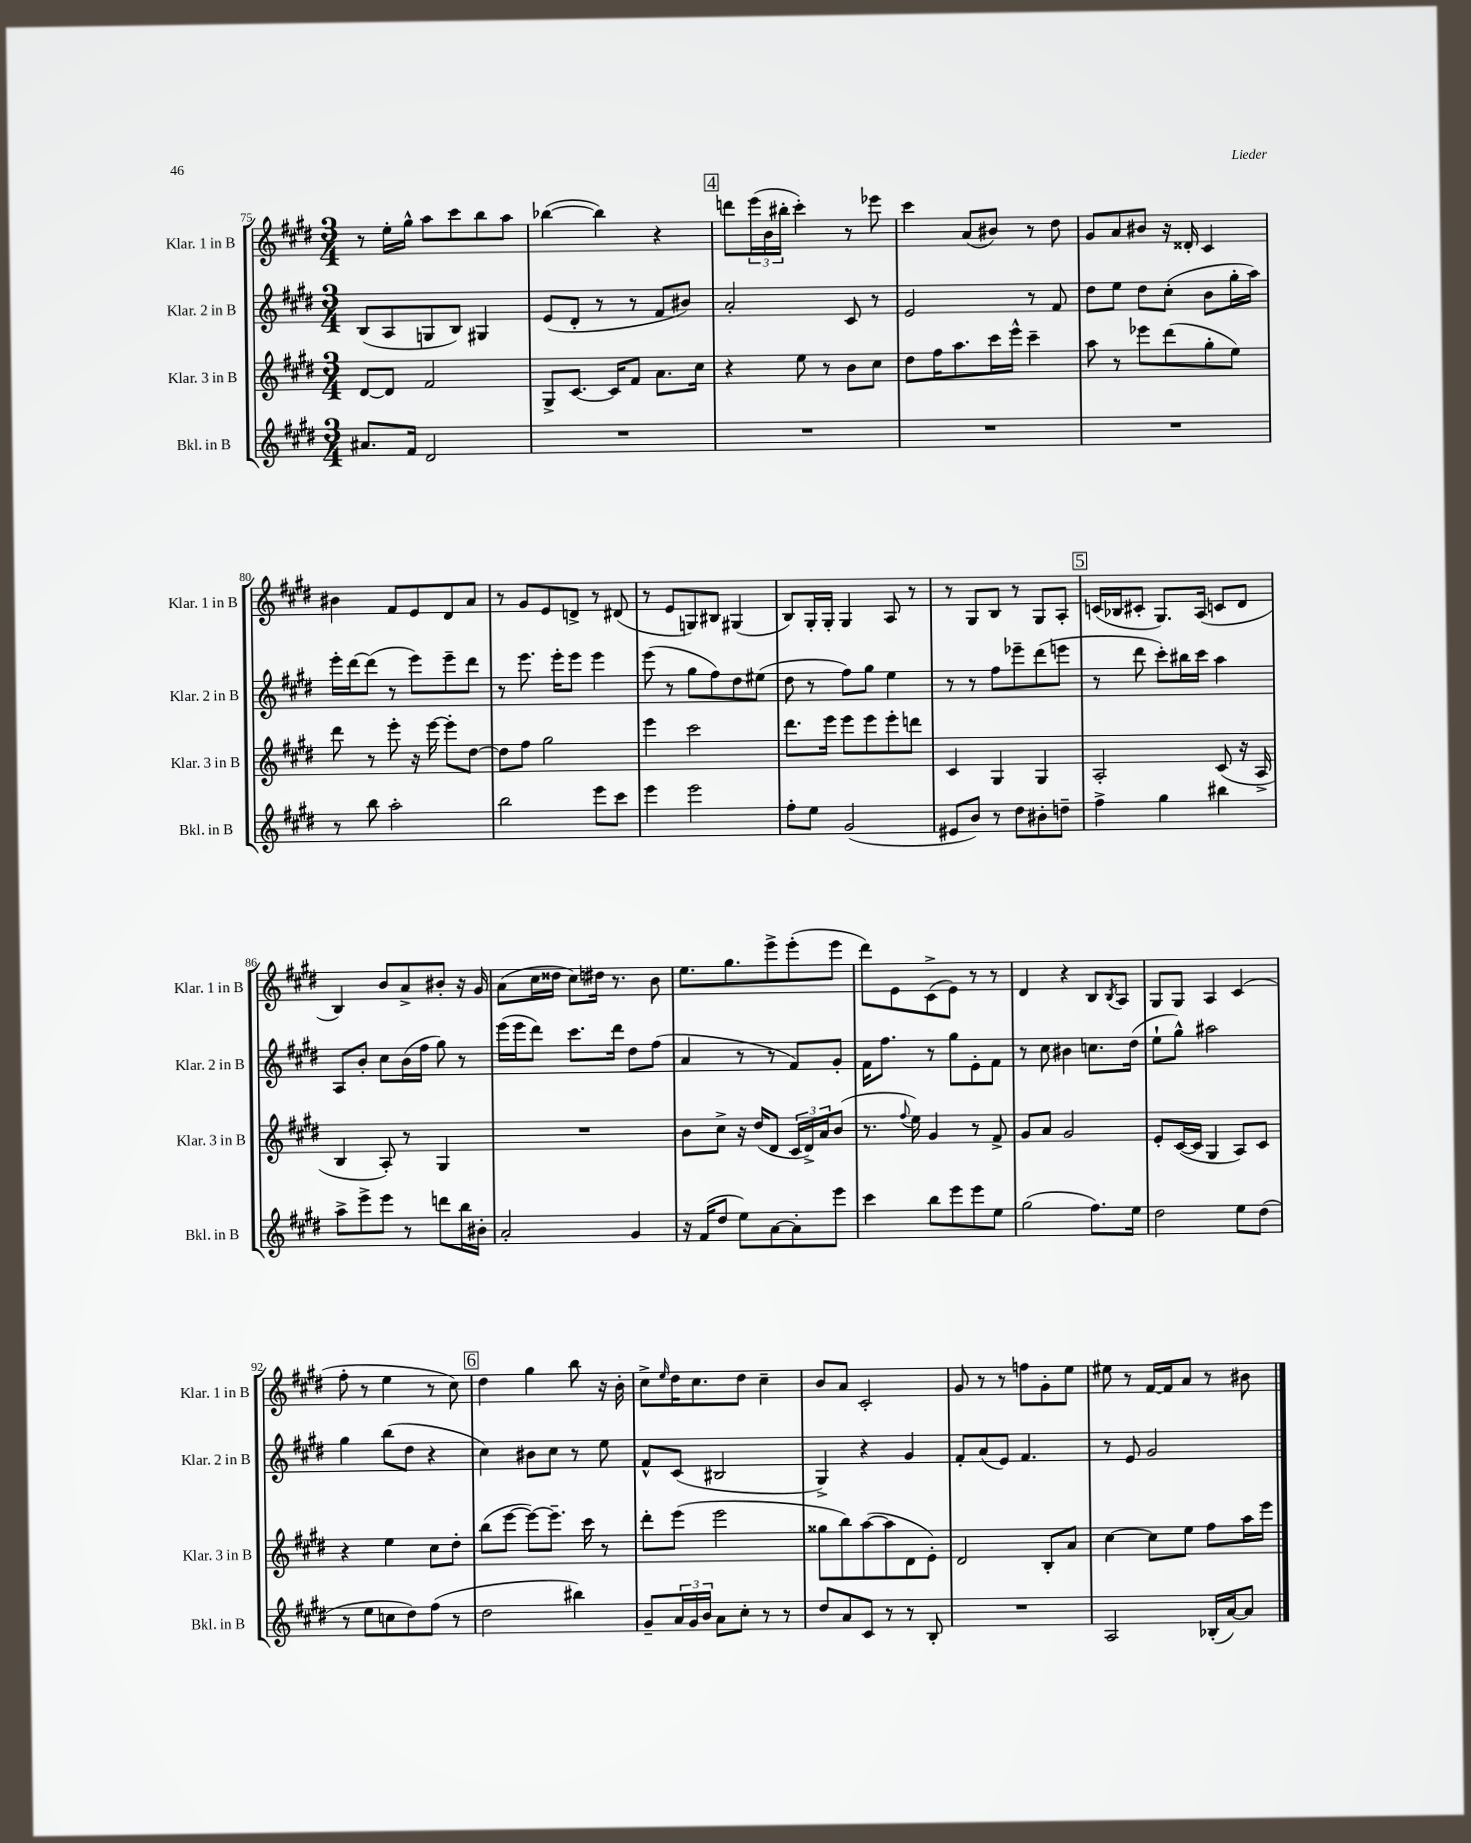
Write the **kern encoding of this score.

**kern	**kern	**kern	**kern
*part4	*part3	*part2	*part1
*staff4	*staff3	*staff2	*staff1
*I"Bkl. in B	*I"Klar. 3 in B	*I"Klar. 2 in B	*I"Klar. 1 in B
*I'Bkl. in B	*I'Klar. 3 in B	*I'Klar. 2 in B	*I'Klar. 1 in B
*clefG2	*clefG2	*clefG2	*clefG2
*k[f#c#g#d#]	*k[f#c#g#d#]	*k[f#c#g#d#]	*k[f#c#g#d#]
*M3/4	*M3/4	*M3/4	*M3/4
=75	=75	=75	=75
8.a#X/L	[8d#/L	(8B/L	8r
.	8d#/J]	8A/	16ee'\LL
16f#/Jk	.	.	16gg#^^\JJ
2d#/	2f#/	8Gn/	8aa\L
.	.	8B/J)	8ccc#\
.	.	4G#X/	8bb\
.	.	.	8aa\J
=76	=76	=76	=76
2.r	8G#^/L	(8e/L	([4bb-X\
.	[8.c#/J	8d#'/J	.
.	.	8r	4bb-\])
.	16c#/KL]	.	.
.	8f#/J	8r	.
.	8.a\L	8f#/L	4r
.	.	8b#X/J)	.
.	16cc#\Jk	.	.
!!LO:REH:place=s1:t=4
=77	=77	=77	=77
2.r	4r	2a'/	8dddn\L
.	.	.	(24eee\L
.	.	.	24b\
.	.	.	24bb#X'\JJ
.	8ee\	.	4ccc#'\)
.	8r	.	.
.	8b\L	8c#/	8r
.	8cc#\J	8r	8eee-X\
=78	=78	=78	=78
2.r	8dd#\L	2e/	4ccc#\
.	16ff#\K	.	.
.	8.aa\	.	.
.	.	.	(8a/L
.	16ccc#\L	.	8b#X/J)
.	16eee^^\JJ	.	.
.	4ccc#~\	8r	8r
.	.	8f#/	8dd#\
=79	=79	=79	=79
2.r	8aa\	8dd#\L	8g#/L
.	8r	8ee\J	8a/
.	8eee-X\L	8dd#\L	8b#X/J
.	(8ddd#\	(8cc#'\J	16r
.	.	.	16d##X'/
.	8gg#'\	8b\L	4c#/
.	8ee\J)	16gg#'\L	.
.	.	16aa\JJ)	.
!!LO:LB:g=z
=80	=80	=80	=80
8r	8ddd#\	16eee'\LL	4b#X\
.	.	[16ddd#\J	.
8bb\	8r	(8ddd#\J]	.
2aa'\	8eee'\	8r	8f#/L
.	16r	8eee\L)	8e/
.	[16eee\	.	.
.	8eee'\L]	8eee~\	8d#/
.	[8dd#\J	8ddd#\J	8a/J
=81	=81	=81	=81
2bb\	8dd#\L]	8r	8r
.	8ff#\J	8.eee\	8g#/L
.	2gg#\	.	8e/
.	.	16eee'\KL	.
.	.	8eee\J	8dn^/J
8eee\L	.	4eee\	8r
8ccc#\J	.	.	(8d#X/
=82	=82	=82	=82
4eee\	4eee\	(8eee\	8r
.	.	8r	8e/L
2eee\	2ccc#\	8gg#\L	8Gn/)
.	.	8ff#\)	8B#X/J
.	.	8dd#\	(4G#X/
.	.	(8ee#X\J	.
=83	=83	=83	=83
8ff#'\L	8.ddd#\L	8dd#\	8B/L)
8ee\J	.	8r	16G#'/L
.	16eee\Jk	.	16G#'/JJ
(2g#/	8eee\L	8ff#\L)	4G#/
.	8eee\	8gg#\J	.
.	8eee'\	4ee\	8A/
.	8dddn\J	.	8r
=84	=84	=84	=84
8e#X/L	4c#/	8r	8r
8b/J)	.	8r	8G#/L
8r	4G#/	8ff#\L	8B/J
8dd#\L	.	8eee-X~\	8r
8b#X'\	4G#/	(8ddd#\	8G#/L
8ddn~\J	.	8eeen\J	8A'/J
!!LO:REH:place=s1:t=5
=85	=85	=85	=85
4ff#^\	2A'/	8r	(16cn/LL
.	.	.	16B-X/J
.	.	8ddd#\	8c#X'/J
4gg#\	.	8ccc#'\L)	8.G#/L)
.	.	16bb#X\L	.
.	.	16ccc#\JJ	(16A/Jk
4bb#X\	(8c#/	4aa\	8cn/L
.	16r	.	8d#/J
.	16A^/	.	.
!!LO:LB:g=z
=86	=86	=86	=86
8aa^\L	4B/	8A/L	4B/)
8eee^\	.	8b'/J	.
8eee\J	8A'/)	8cc#\L	8b/L
8r	8r	(16b\L	8a^/
.	.	16ff#\JJ	.
8dddn\L	4G#/	8gg#\)	8b#X'/J
16bb\L	.	8r	16r
16b#X'\JJ	.	.	16g#/
=87	=87	=87	=87
2a'/	2.r	(16eee\LL	(8a\L
.	.	16eee\J	.
.	.	8ddd#\J)	16cc#\L
.	.	.	16dd##X\JJ
.	.	8.ccc#\L	8cc#\L)
.	.	.	16dd#X\Jk
.	.	16ddd#\Jk	8.r
4g#/	.	8dd#\L	.
.	.	(8ff#\J	8b\
=88	=88	=88	=88
16r	8b\L	4a/	8.ee\L
(16f#/KL	.	.	.
8dd#/J	8cc#^\J	.	.
.	.	.	8.gg#\
8ee\L)	16r	8r	.
.	(16dd#/KL	.	.
[8a\	8d#/J	8r	8eee^\
8a'\]	24c#/LL	8f#/L)	(8eee'\
.	24d#^/)	.	.
.	24a/J	.	.
8eee\J	(8b/J	8g#'/J	8eee\J
=89	=89	=89	=89
4ccc#\	8.r	16f#\KL	8ddd#\L)
.	.	8.ff#\J	.
.	.	.	8e\
.	8qqff#/	.	.
.	16ee\)	.	.
8bb\L	4g#/	8r	(8c#^\
8eee\	.	8gg#\L	8e\J)
8eee\	8r	8e'\	8r
8ee\J	8f#^/	8f#\J	8r
=90	=90	=90	=90
(2gg#\	8g#/L	8r	4d#/
.	8a/J	8cc#\	.
.	2g#/	4b#X\	4r
8.ff#\L)	.	8.ccn\L	8B/L
.	.	.	8qB/
.	.	.	8A/J
16ee\Jk	.	(16dd#\Jk	.
=91	=91	=91	=91
2dd#\	8e'/L	8ee`\L	8G#/L
.	([16c#/L	8gg#^^\J)	8G#/J
.	16c#/JJ]	.	.
.	4G#/	2aa#X\	4A/
8ee\L	8A/L)	.	(4c#/
(8dd#\J	8c#/J	.	.
!!LO:LB:g=z
=92	=92	=92	=92
8r	4r	4gg#\	8ff#'\
8ee\L	.	.	8r
8ccn\	4ee\	(8bb\L	4ee\
8dd#\)	.	8dd#\J	.
(8ff#\J	8cc#\L	4r	8r
8r	8dd#'\J	.	8cc#\)
!!LO:REH:place=s1:t=6
=93	=93	=93	=93
2dd#\	(8bb\L	4cc#\)	4dd#\
.	[8eee\J	.	.
.	8eee\L_)	8b#X\L	4gg#\
.	8.eee~\J]	8cc#\J	.
4bb#X\)	.	8r	8bb\
.	16ccc#\	.	.
.	8r	8ee\	16r
.	.	.	16b'\
=94	=94	=94	=94
8g#~/L	8ddd#'\L	8f#^^/L	8cc#^\L
.	.	.	16qqee/
24a/L	(8eee\J	(8c#/J	16dd#\K
24g#/	.	.	.
.	.	.	8.cc#\
24b/JJ	.	.	.
8a\L	2eee\	2B#X/	.
8cc#'\J	.	.	8dd#\J
8r	.	.	4cc#~\
8r	.	.	.
=95	=95	=95	=95
8dd#/L	8gg##X\L	4G#^/)	8b/L
8a/	8bb\)	.	8a/J
8c#/J	([8aa\	4r	2c#'/
8r	8aa\]	.	.
8r	8d#\	4g#/	.
8B'/	8e'\J)	.	.
=96	=96	=96	=96
2.r	2d#/	8f#'/L	8g#/
.	.	(8a/	8r
.	.	8e/J)	8r
.	.	4.f#/	8ffn\L
.	8B'/L	.	8g#'\
.	8a/J	.	8ee\J
=97	=97	=97	=97
2A/	[4cc#\	8r	8ee#X\
.	.	8e/	8r
.	8cc#\L]	2g#/	[16f#/LL
.	.	.	16f#/J]
.	8ee\J	.	8a/J
(16B-X'/LL	8ff#\L	.	8r
[16a/J)	.	.	.
8a/J]	16aa\L	.	8b#X\
.	16eee\JJ	.	.
==	==	==	==
*-	*-	*-	*-
